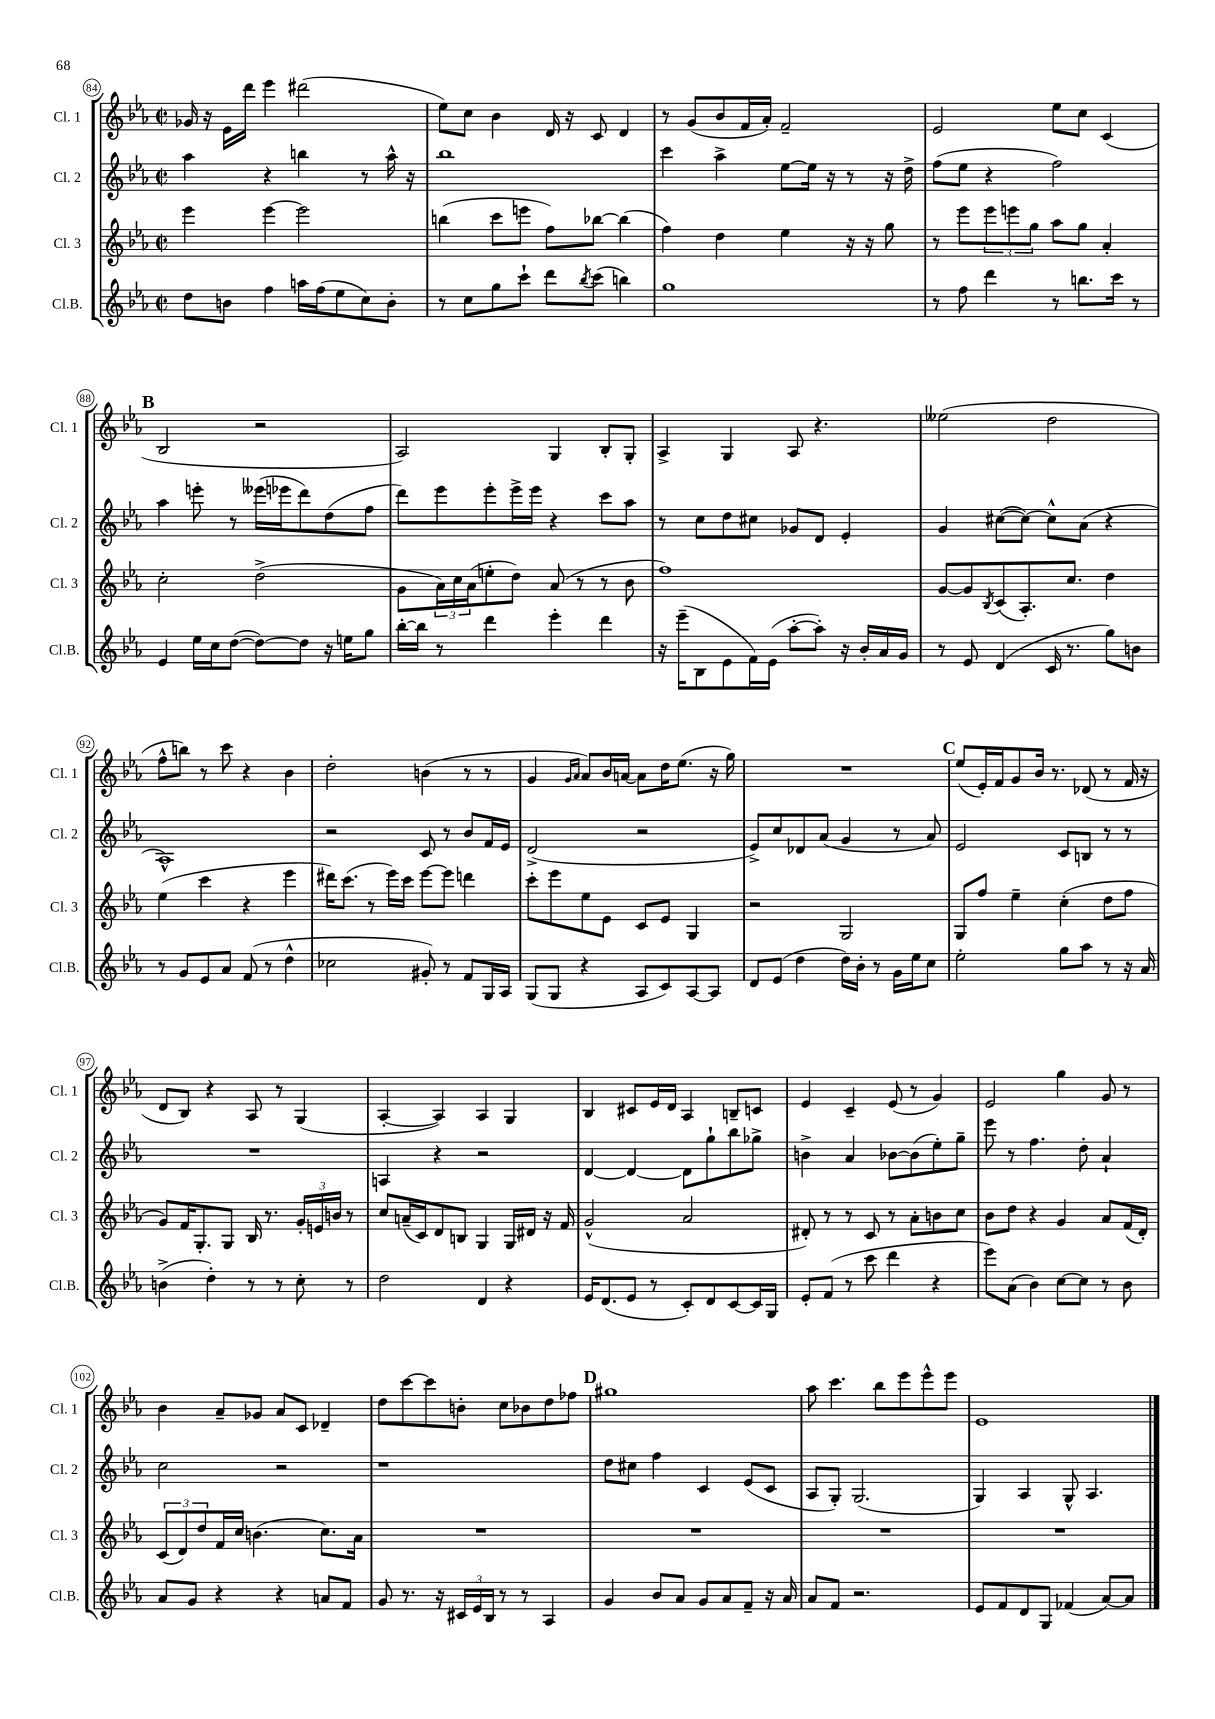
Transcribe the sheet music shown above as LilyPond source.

<<
\new StaffGroup <<
\new Staff = "s0" \with { instrumentName = "Cl. 1" shortInstrumentName = "Cl. 1" } {
    \clef treble \key ees \major \defaultTimeSignature \time 2/2
    ges'16 r16 ees'16 d'''16 ees'''4 dis'''2( |
    ees''8) c''8 bes'4 d'16 r16 c'8 d'4 |
    r8 g'8( bes'8 f'16 aes'16-.) f'2-- |
    ees'2 ees''8 c''8 c'4( |
    \mark \markup { \bold "B" } bes2 r2 |
    aes2) g4 bes8-. g8-. |
    aes4-> g4 aes8 r4. |
    eeses''2( d''2 |
    f''8-^ b''8) r8 c'''8 r4 bes'4 |
    d''2-. b'4( r8 r8 |
    g'4 \grace { g'16 aes'16 } aes'8) bes'16 a'16~ a'8 d''16 ees''8.( r16 g''16) |
    R1 |
    \mark \markup { \bold "C" } ees''8( ees'16-.) f'16 g'8 bes'16 r8. des'8( r8 f'16 r16 |
    d'8 bes8) r4 aes8 r8 g4( |
    aes4~-. aes4) aes4 g4 |
    bes4 cis'8 ees'16 d'16 aes4 b8-- c'8 |
    ees'4 c'4-- ees'8( r8 g'4) |
    ees'2 g''4 g'8 r8 |
    bes'4 aes'8-- ges'8 aes'8 c'8 des'4-- |
    d''8 c'''8~ c'''8 b'8-. c''8 bes'8 d''8 fes''8 |
    \mark \markup { \bold "D" } gis''1 |
    aes''8 c'''4. bes''8 ees'''8 ees'''8-^ ees'''8 |
    ees'1 \bar "|." |
}
\new Staff = "s1" \with { instrumentName = "Cl. 2" shortInstrumentName = "Cl. 2" } {
    \clef treble \key ees \major \defaultTimeSignature \time 2/2
    aes''4 r4 b''4 r8 aes''16-^ r16 |
    bes''1 |
    c'''4 aes''4-> ees''8~ ees''16 r16 r8 r16 d''16-> |
    f''8( ees''8 r4 f''2) |
    \mark \markup { \bold "B" } aes''4 e'''8-. r8 eeses'''16( ees'''16 d'''8) d''8( f''8 |
    d'''8) ees'''8 ees'''8-. ees'''16-> ees'''16 r4 c'''8 aes''8 |
    r8 c''8 d''8 cis''8 ges'8 d'8 ees'4-. |
    g'4 cis''8~( cis''8~) cis''8-^ aes'8( r4 |
    aes1-^) |
    r2 c'8 r8 bes'8 f'16 ees'16 |
    d'2->( r2 |
    ees'8->) c''8 des'8 aes'8( g'4 r8 aes'8) |
    \mark \markup { \bold "C" } ees'2 c'8 b8 r8 r8 |
    R1 |
    a4 r4 r2 |
    d'4~ d'4~ d'8 g''8-! bes''8 ges''8-> |
    b'4-> aes'4 bes'8~ bes'8( ees''8-.) g''8-- |
    ees'''8 r8 f''4. d''8-. aes'4-! |
    c''2 r2 |
    r1 |
    \mark \markup { \bold "D" } d''8 cis''8 f''4 c'4 ees'8( c'8 |
    aes8 g8-.) g2.( |
    g4) aes4 g8-^ aes4. \bar "|." |
}
\new Staff = "s2" \with { instrumentName = "Cl. 3" shortInstrumentName = "Cl. 3" } {
    \clef treble \key ees \major \defaultTimeSignature \time 2/2
    ees'''4 ees'''4~ ees'''2 |
    b''4( c'''8 e'''8 f''8) bes''8~ bes''4( |
    f''4) d''4 ees''4 r16 r16 g''8 |
    r8 ees'''8 \tuplet 3/2 { ees'''8 e'''8 g''8 } aes''8 g''8 aes'4-. |
    \mark \markup { \bold "B" } c''2-. d''2->( |
    g'8 \tuplet 3/2 { aes'16) c''16 aes'16( } e''8-. d''8) aes'8( r8 r8 bes'8 |
    f''1) |
    g'8~ g'8 \acciaccatura { bes8 } c'8( aes8.-.) c''8. d''4 |
    ees''4( c'''4 r4 ees'''4 |
    dis'''16) c'''8.( r8 ees'''16) c'''16 ees'''8~ ees'''8 d'''4 |
    c'''8-. ees'''8 ees''8 ees'8 c'8 ees'8 g4 |
    r2 g2 |
    \mark \markup { \bold "C" } g8 f''8 ees''4-- c''4-.( d''8 f''8 |
    g'8) f'16 g8.-. g8 bes16 r8. \tuplet 3/2 { g'16-. e'16 b'16 } r8 |
    c''8 a'16--( c'16) d'8 b8 g4 g16 dis'16 r16 f'16 |
    g'2-^( aes'2 |
    dis'8-.) r8 r8 c'8 r8 aes'8-. b'8 c''8 |
    bes'8 d''8 r4 g'4 aes'8 f'16( d'16-.) |
    \tuplet 3/2 { c'8( d'8) d''8 } f'16 c''16 b'4.( c''8.) aes'16 |
    R1 |
    \mark \markup { \bold "D" } R1 |
    R1 |
    R1 \bar "|." |
}
\new Staff = "s3" \with { instrumentName = "Cl.B." shortInstrumentName = "Cl.B." } {
    \clef treble \key ees \major \defaultTimeSignature \time 2/2
    d''8 b'8 f''4 a''16 f''16( ees''8 c''8) b'8-. |
    r8 c''8 g''8 c'''8-! d'''8 \acciaccatura { bes''8 } c'''8( b''4) |
    g''1 |
    r8 f''8 d'''4 r8 b''8. c'''16 r8 |
    \mark \markup { \bold "B" } ees'4 ees''16 c''16 d''8~( d''8~) d''8 r16 e''16 g''8 |
    bes''16~-. bes''16 r8 d'''4 ees'''4-. d'''4 |
    r16 ees'''16--( bes8 ees'8 f'16) ees'16( aes''8~-. aes''8-.) r16 bes'16-. aes'16 g'16 |
    r8 ees'8 d'4( c'16 r8. g''8) b'8 |
    r8 g'8 ees'8 aes'8 f'8( r8 d''4-^ |
    ces''2 gis'8-.) r8 f'8 g16 aes16 |
    g8( g8 r4 aes8 c'8) aes8~ aes8 |
    d'8 ees'8( d''4 d''16) bes'16-. r8 g'16 ees''16 c''8 |
    \mark \markup { \bold "C" } ees''2-. g''8 aes''8 r8 r16 aes'16 |
    b'4->( d''4-.) r8 r8 c''8-. r8 |
    d''2 d'4 r4 |
    ees'16 d'8.( ees'8 r8 c'8-.) d'8 c'8~ c'16 g16 |
    ees'8-. f'8( r8 c'''8 d'''4 r4 |
    ees'''8) aes'8( bes'4) c''8~ c''8 r8 bes'8 |
    aes'8 g'8 r4 r4 a'8 f'8 |
    g'8 r8. r16 \tuplet 3/2 { cis'16 ees'16 bes16 } r8 r8 aes4 |
    \mark \markup { \bold "D" } g'4 bes'8 aes'8 g'8 aes'8 f'8-- r16 aes'16 |
    aes'8 f'8 r2. |
    ees'8 f'8 d'8 g8 fes'4( aes'8~) aes'8 \bar "|." |
}
>>
>>
\layout { \context { \Score currentBarNumber = #84 \override BarNumber.stencil = #(make-stencil-circler 0.1 0.3 ly:text-interface::print) } }
